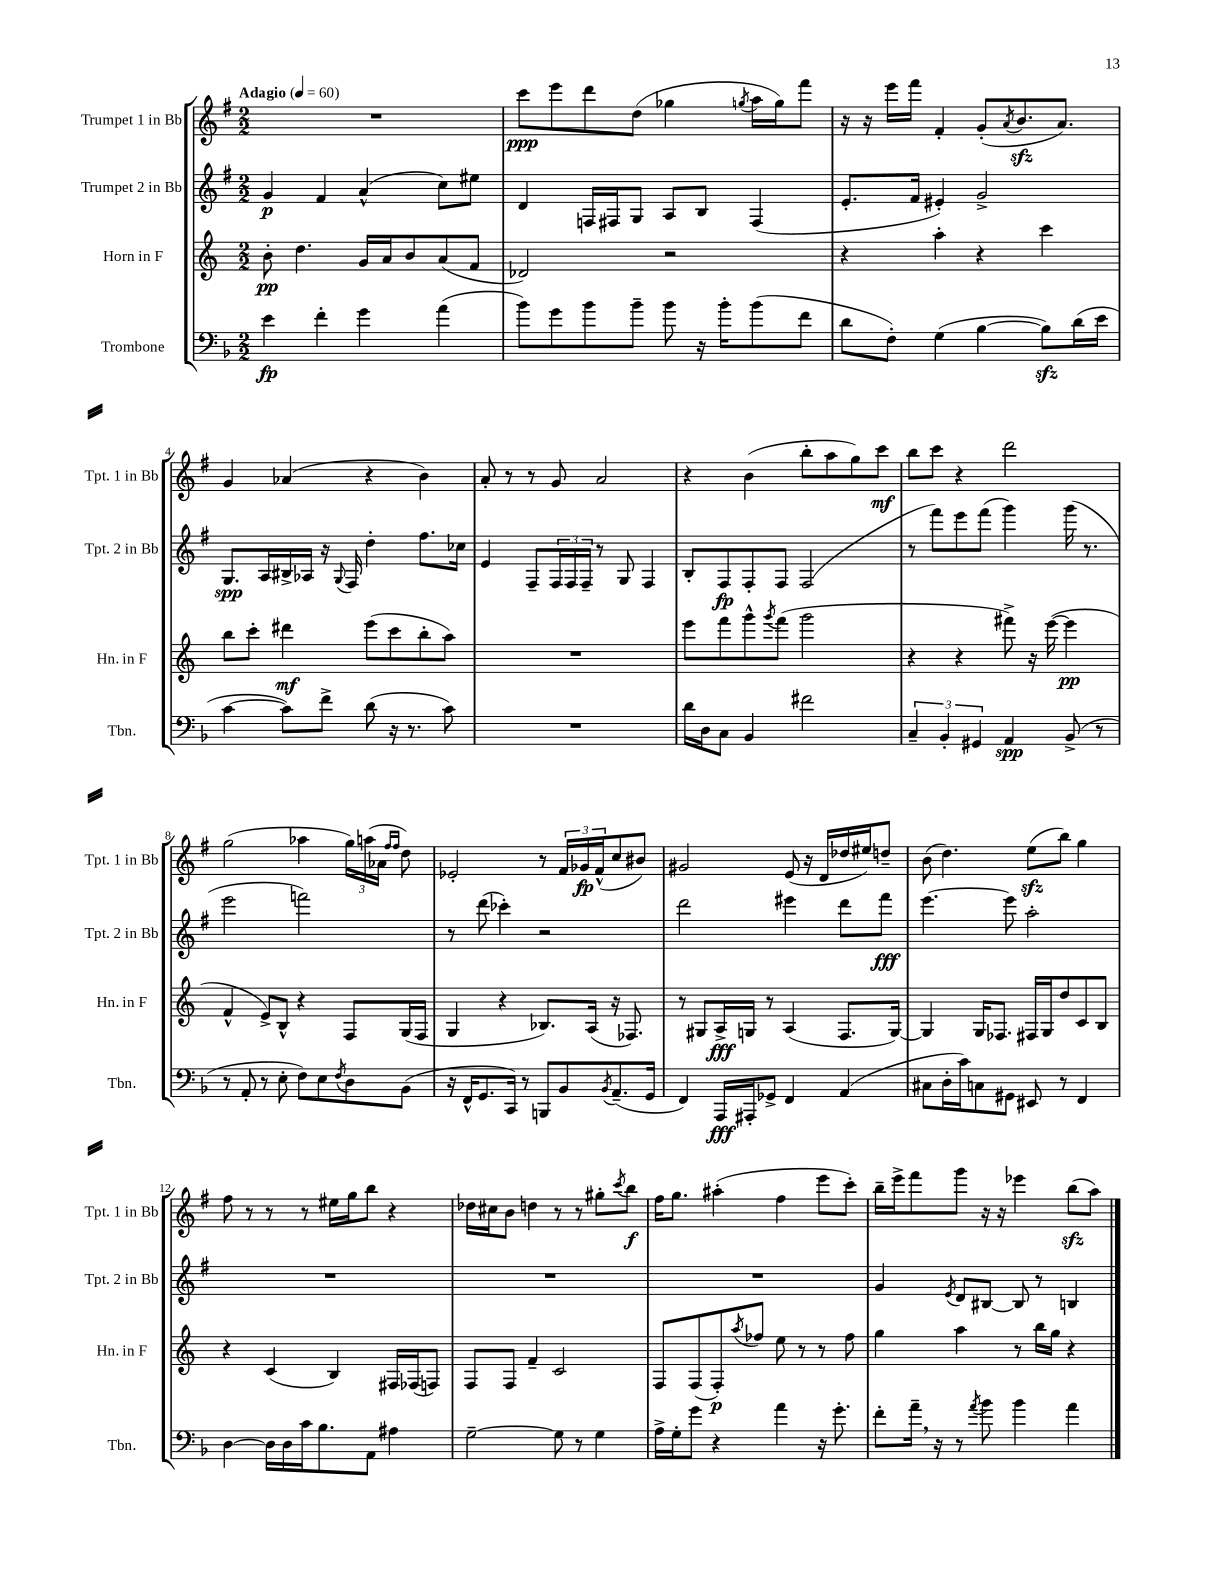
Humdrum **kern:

**kern	**dynam	**kern	**dynam	**kern	**dynam	**kern	**dynam
*part4	*part4	*part3	*part3	*part2	*part2	*part1	*part1
*staff4	*staff4	*staff3	*staff3	*staff2	*staff2	*staff1	*staff1
*I"Trombone	*	*I"Horn in F	*	*I"Trumpet 2 in Bb	*	*I"Trumpet 1 in Bb	*
*I'Tbn.	*	*I'Hn. in F	*	*I'Tpt. 2 in Bb	*	*I'Tpt. 1 in Bb	*
*clefF4	*	*clefG2	*	*clefG2	*	*clefG2	*
*k[b-]	*	*k[]	*	*k[f#]	*	*k[f#]	*
*M2/2	*	*M2/2	*	*M2/2	*	*M2/2	*
*MM60	*	*MM60	*	*MM60	*	*MM60	*
=1	=1	=1	=1	=1	=1	=1	=1
!	!	!	!	!	!	!LO:TX:a:B:t=Adagio	!
4e\	fp	8b'\	pp	4g/	p	1r	.
.	.	4.dd\	.	.	.	.	.
4f'\	.	.	.	4f#/	.	.	.
4g\	.	16g/LL	.	(4a^^/	.	.	.
.	.	16a/J	.	.	.	.	.
.	.	8b/	.	.	.	.	.
(4a\	.	(8a/	.	8cc\L)	.	.	.
.	.	8f/J	.	8ee#X\J	.	.	.
=2	=2	=2	=2	=2	=2	=2	=2
8b-\L)	.	2d-X/)	.	4d/	.	8ccc\L	ppp
8g\	.	.	.	.	.	8eee\	.
8b-\	.	.	.	16Fn/LL	.	8ddd\	.
.	.	.	.	16F#X/J	.	.	.
8b-~\J	.	.	.	8G/J	.	(8dd\J	.
8b-\	.	2r	.	8A/L	.	4gg-X\	.
16r	.	.	.	8B/J	.	.	.
16b-'\KL	.	.	.	.	.	.	.
.	.	.	.	.	.	8qggn/	.
(8b-\	.	.	.	(4F#/	.	16aa\LL	.
.	.	.	.	.	.	16gg\J)	.
8f\J	.	.	.	.	.	8fff#\J	.
=3	=3	=3	=3	=3	=3	=3	=3
8d\L	.	4r	.	8.e'/L	.	16r	.
.	.	.	.	.	.	16r	.
8F'\J)	.	.	.	.	.	16eee\LL	.
.	.	.	.	16f#/Jk	.	16fff#\JJ	.
(4G\	.	4aa'\	.	4e#X'/)	.	4f#'/	.
[4B-\	.	4r	.	2g^/	.	(8g'/L	.
.	.	.	.	.	.	8qa/	.
.	.	.	.	.	.	8.bzz/	.
8B-zz\L])	.	4ccc\	.	.	.	.	.
.	.	.	.	.	.	8.a/J)	.
(16d\L	.	.	.	.	.	.	.
16e\JJ	.	.	.	.	.	.	.
!!LO:LB:g=z
=4	=4	=4	=4	=4	=4	=4	=4
[4c\	.	8bb\L	.	8.G/L	spp	4g/	.
.	.	8ccc'\J	.	.	.	.	.
.	.	.	.	16A/L	.	.	.
8c\L])	.	4ddd#X\	mf	16B#X^/	.	(4a-X/	.
.	.	.	.	16A-X/JJ	.	.	.
8f^\J	.	.	.	16r	.	.	.
.	.	.	.	8qqG/	.	.	.
.	.	.	.	16F#/	.	.	.
(8d\	.	(8eee\L	.	4dd'\	.	4r	.
16r	.	8ccc\	.	.	.	.	.
8.r	.	.	.	.	.	.	.
.	.	8bb'\	.	8.ff#\L	.	4b\)	.
8c\)	.	8aa\J)	.	.	.	.	.
.	.	.	.	16cc-X\Jk	.	.	.
=5	=5	=5	=5	=5	=5	=5	=5
1r	.	1r	.	4e/	.	8a'/	.
.	.	.	.	.	.	8r	.
.	.	.	.	8F#~/L	.	8r	.
.	.	.	.	24F#/L	.	8g/	.
.	.	.	.	24F#/	.	.	.
.	.	.	.	24F#~/JJ	.	.	.
.	.	.	.	8r	.	2a/	.
.	.	.	.	8G/	.	.	.
.	.	.	.	4F#/	.	.	.
=6	=6	=6	=6	=6	=6	=6	=6
16d\LL	.	8eee\L	.	8B'/L	.	4r	.
16D\J	.	.	.	.	.	.	.
8C\J	.	8fff\	.	8F#/	fp	.	.
4BB-/	.	8ggg^^\	.	8F#'/	.	(4b\	.
.	.	8qggg/	.	.	.	.	.
.	.	(8fff\J	.	8F#/J	.	.	.
2f#X\	.	2ggg\	.	(2F#/	.	8bb'\L	.
.	.	.	.	.	.	8aa\	.
.	.	.	.	.	.	8gg\)	.
.	.	.	.	.	.	8ccc\J	mf
=7	=7	=7	=7	=7	=7	=7	=7
6C~/	.	4r	.	8r	.	8bb\L	.
.	.	.	.	8fff#\L)	.	8ccc\J	.
6BB-'/	.	.	.	.	.	.	.
.	.	4r	.	8eee\	.	4r	.
6GG#X/	.	.	.	.	.	.	.
.	.	.	.	(8fff#\J	.	.	.
4AA/	spp	8fff#X^\)	.	4ggg\)	.	2ddd\	.
.	.	16r	.	.	.	.	.
.	.	([16eee\	.	.	.	.	.
(8BB-^/	.	4eee\]	pp	(16ggg\	.	.	.
.	.	.	.	8.r	.	.	.
8r	.	.	.	.	.	.	.
!!LO:LB:g=z
=8	=8	=8	=8	=8	=8	=8	=8
8r	.	4f^^/	.	2eee\	.	(2gg\	.
8AA'/	.	.	.	.	.	.	.
8r	.	8e^/L)	.	.	.	.	.
8E'\	.	8B^^/J	.	.	.	.	.
8F\L)	.	4r	.	2fffn\)	.	4aa-X\	.
8E\	.	.	.	.	.	.	.
8qF/	.	.	.	.	.	.	.
8D\	.	8F/L	.	.	.	24gg\LL)	.
.	.	.	.	.	.	(24aan\	.
.	.	.	.	.	.	24a-X\JJ	.
.	.	.	.	.	.	16qqff#/LL	.
.	.	.	.	.	.	16qqff#/JJ	.
(8BB-\J	.	(16G/L	.	.	.	8dd\)	.
.	.	16F/JJ	.	.	.	.	.
=9	=9	=9	=9	=9	=9	=9	=9
16r	.	4G/	.	8r	.	2e-X'/	.
16FF^^/KL	.	.	.	.	.	.	.
8.GG/	.	.	.	(8ddd\	.	.	.
.	.	4r	.	4ccc-X'\)	.	.	.
16CC/Jk)	.	.	.	.	.	.	.
8r	.	.	.	.	.	.	.
8BBBn/L	.	8.B-X/L)	.	2r	.	8r	.
8BB-/	.	.	.	.	.	24f#/LL	.
.	.	.	.	.	.	24g-X/	fp
.	.	(16A/Jk	.	.	.	.	.
.	.	.	.	.	.	(24f#^^/J	.
8qBB-/	.	.	.	.	.	.	.
(8.AA~/	.	16r	.	.	.	8cc/	.
.	.	8.F-X/)	.	.	.	.	.
.	.	.	.	.	.	8b#X/J)	.
16GG/Jk	.	.	.	.	.	.	.
=10	=10	=10	=10	=10	=10	=10	=10
4FF/)	.	8r	.	2ddd\	.	2g#X/	.
.	.	8G#X/L	.	.	.	.	.
16AAA/LL	fff	16A^/L	fff	.	.	.	.
16AAA#X'/J	.	16Gn/JJ	.	.	.	.	.
8GG-X^/J	.	8r	.	.	.	.	.
4FF/	.	(4A/	.	4eee#X\	.	(8e/	.
.	.	.	.	.	.	16r	.
.	.	.	.	.	.	16d/LL	.
(4AA/	.	8.F/L	.	8ddd\L	.	16dd-X/	.
.	.	.	.	.	.	16ee#X/J)	.
.	.	.	.	8fff#\J	fff	8ddn~/J	.
.	.	[16G/Jk)	.	.	.	.	.
=11	=11	=11	=11	=11	=11	=11	=11
8C#X\L	.	4G/]	.	[4.eee\	.	(8b\	.
16D'\L	.	.	.	.	.	4.dd\)	.
16c\J)	.	.	.	.	.	.	.
8Cn\	.	16G/KL	.	.	.	.	.
.	.	8.F-X/J	.	.	.	.	.
8GG#X\J	.	.	.	8eee\]	.	.	.
8EE#X/	.	16F#X/LL	.	2aa'\	.	(8eezz\L	.
.	.	16G/J	.	.	.	.	.
8r	.	8dd/	.	.	.	8bb\J)	.
4FF/	.	8c/	.	.	.	4gg\	.
.	.	8B/J	.	.	.	.	.
!!LO:LB:g=z
=12	=12	=12	=12	=12	=12	=12	=12
[4D\	.	4r	.	1r	.	8ff#\	.
.	.	.	.	.	.	8r	.
16D\LL]	.	(4c/	.	.	.	8r	.
16D\	.	.	.	.	.	.	.
16c\J	.	.	.	.	.	8r	.
8.B-\	.	.	.	.	.	.	.
.	.	4B/)	.	.	.	16ee#X\LL	.
.	.	.	.	.	.	16gg\J	.
8AA\J	.	.	.	.	.	8bb\J	.
4A#X\	.	16F#X/LL	.	.	.	4r	.
.	.	(16F-X/J	.	.	.	.	.
.	.	8Fn/J)	.	.	.	.	.
=13	=13	=13	=13	=13	=13	=13	=13
[2G~\	.	8F/L	.	1r	.	16dd-X\LL	.
.	.	.	.	.	.	16cc#X\J	.
.	.	8F/J	.	.	.	8b\J	.
.	.	4f~/	.	.	.	4ddn\	.
8G\]	.	2c/	.	.	.	8r	.
8r	.	.	.	.	.	8r	.
4G\	.	.	.	.	.	8gg#X'\L	.
.	.	.	.	.	.	8qccc/	.
.	.	.	.	.	.	8bb\J	f
=14	=14	=14	=14	=14	=14	=14	=14
16A^\LL	.	8F/L	.	1r	.	16ff#\KL	.
16G'\J	.	.	.	.	.	8.gg\J	.
8g\J	.	(8F/	.	.	.	.	.
4r	.	8F'/)	p	.	.	(4aa#X'\	.
.	.	8qaa/	.	.	.	.	.
.	.	8ff-X/J	.	.	.	.	.
4a\	.	8ee\	.	.	.	4ff#\	.
.	.	8r	.	.	.	.	.
16r	.	8r	.	.	.	8eee\L	.
8.g'\	.	.	.	.	.	.	.
.	.	8ff-\	.	.	.	8ccc'\J)	.
=15	=15	=15	=15	=15	=15	=15	=15
8f'\L	.	4gg\	.	4g/	.	16bb~\LL	.
.	.	.	.	.	.	16eee^\J	.
16a~,\Jk	.	.	.	.	.	8fff#\	.
16r	.	.	.	.	.	.	.
.	.	.	.	8qe/	.	.	.
8r	.	4aa\	.	8d/L	.	8ggg\J	.
8qa/	.	.	.	.	.	.	.
8b-\	.	.	.	[8B#X/J	.	16r	.
.	.	.	.	.	.	16r	.
4b-\	.	8r	.	8B#/]	.	4eee-X\	.
.	.	16bb\LL	.	8r	.	.	.
.	.	16gg\JJ	.	.	.	.	.
4a\	.	4r	.	4Bn/	.	(8bbzz\L	.
.	.	.	.	.	.	8aa\J)	.
==	==	==	==	==	==	==	==
*-	*-	*-	*-	*-	*-	*-	*-
